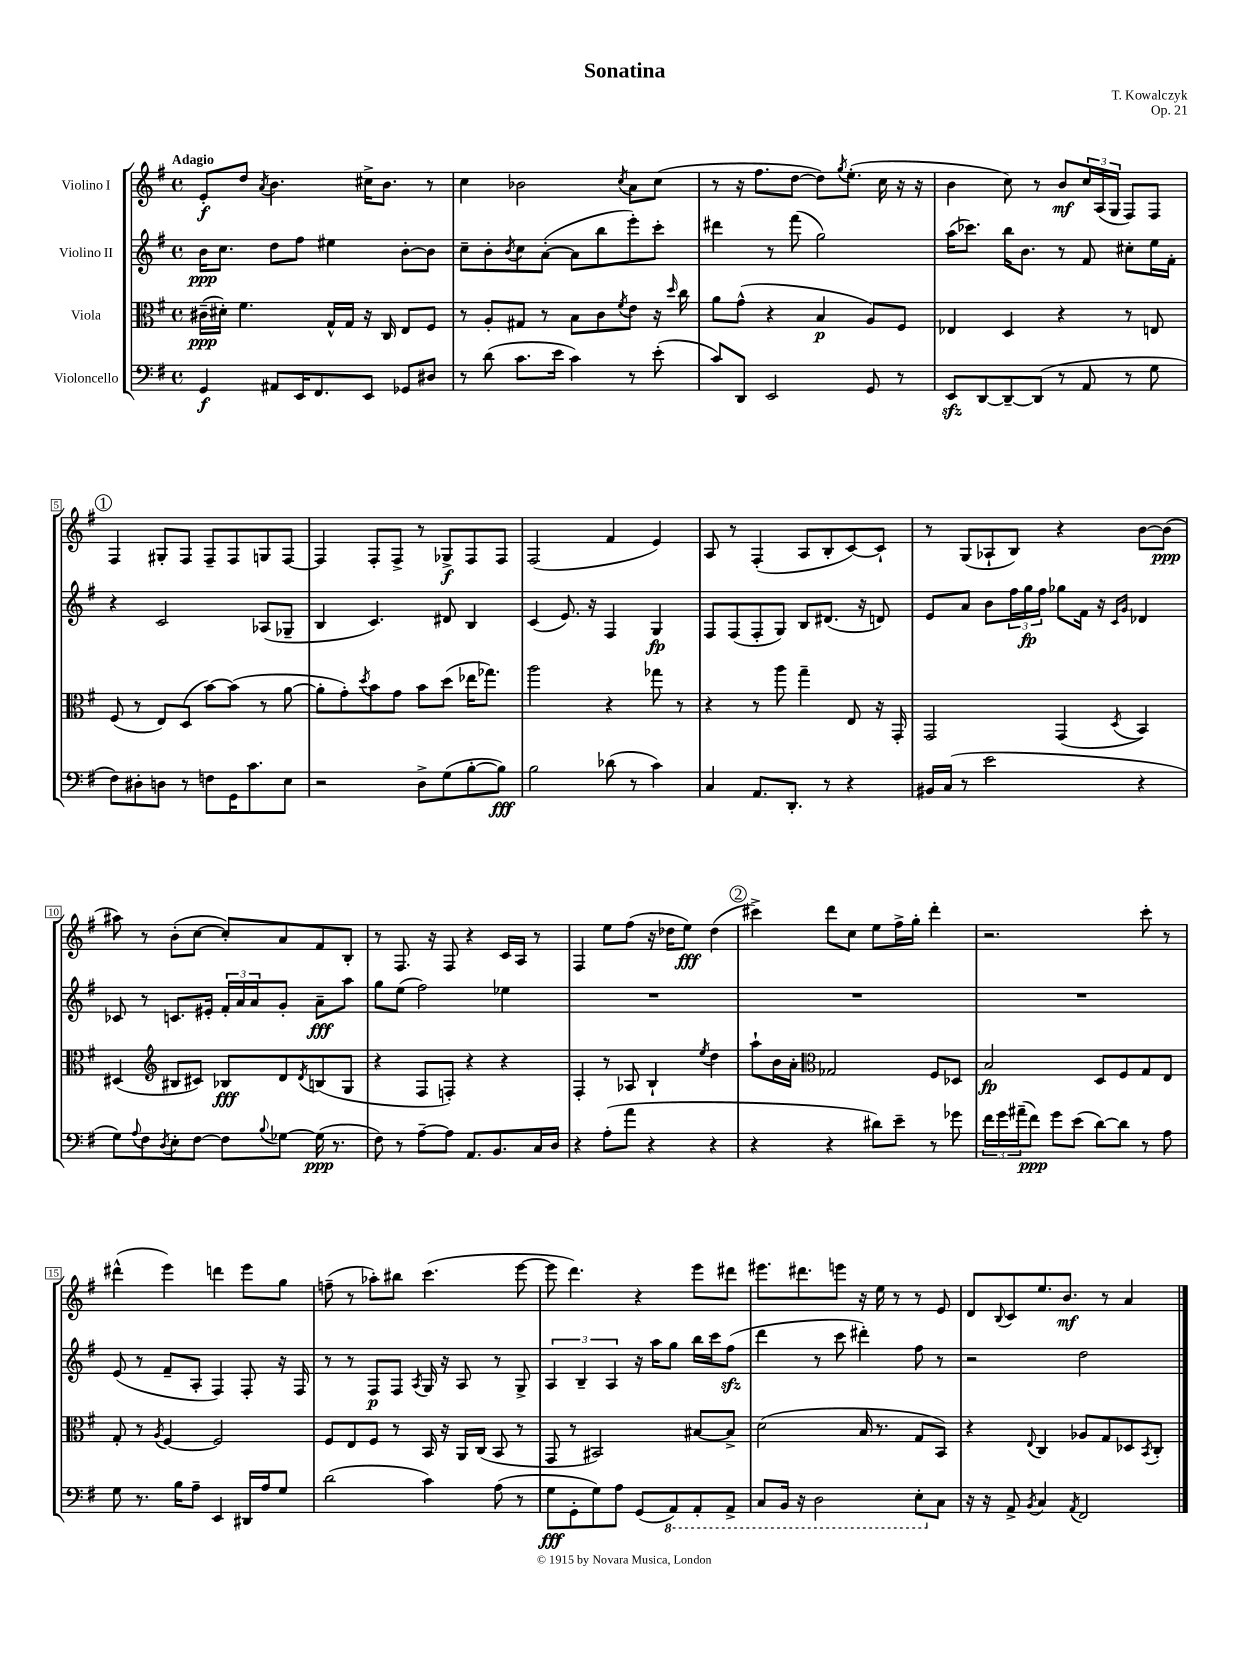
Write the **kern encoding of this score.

**kern	**kern	**kern	**kern
*staff4	*staff3	*staff2	*staff1
*clefF4	*clefC3	*clefG2	*clefG2
*k[f#]	*k[f#]	*k[f#]	*k[f#]
*M4/4	*M4/4	*M4/4	*M4/4
*met(c)	*met(c)	*met(c)	*met(c)
4GG	(16c#~	16b	8e'
.	16d#')	8.cc	.
.	4.f#	.	8dd
.	.	.	8qa
8AA#	.	8dd	4.b
16EE	.	8ff#	.
8.FF#	.	.	.
.	16G^^	4ee#	.
.	16G	.	.
8EE	16r	.	16cc#^
.	16C	.	8.b
8GG-	8E	[8b'	.
8D#	8F#	8b]	8r
=	=	=	=
8r	8r	8cc~	4cc
(8d	8A'	8b'	.
.	.	8qb	.
8.c	8G#	8cc	2b-
.	8r	([8a'	.
16e	.	.	.
4c)	8B	8a]	.
.	8c	8bb	.
.	8qf#	.	8qcc
8r	8e	8eee')	8a
(8e'	16r	8ccc'	(8cc
.	16qqdd	.	.
.	16cc	.	.
=	=	=	=
8c)	8a	4ddd#	8r
8DD	(8g^^	.	16r
.	.	.	8.ff#
2EE	4r	8r	.
.	.	(8fff#	[8dd
.	4B	2gg)	8dd])
.	.	.	8qgg
.	.	.	(8.ee'
8GG	8A)	.	.
.	.	.	16cc
8r	8F#	.	16r
.	.	.	16r
=	=	=	=
8EE	4E-	(16aa	4b
.	.	8.ccc-)	.
[8DD	.	.	.
8DD~_	4D	16bb	8cc)
.	.	8.b	.
(8DD]	.	.	8r
8r	4r	8r	8b
8AA	.	8f#	24cc
.	.	.	(24A
.	.	.	24G
8r	8r	8cc#'	8F#)
8G	8E	16ee	8F#
.	.	16f#'	.
=	=	=	=
8F#)	(8F#	4r	4F#
8D#'	8r	.	.
8D	8E)	2c	8G#'
8r	(8D	.	8F#
8F	[8b)	.	8F#~
16GG	(8b]	.	8F#
8.c	.	.	.
.	8r	(8A-	8G
8E	[8a	8G-~	[8F#
=	=	=	=
2r	8a']	4B	4F#]
.	8g')	.	.
.	8qdd	.	.
.	8b	4.c)	8F#'
.	8g	.	8F#^
8D^	8b	.	8r
(8G	(8dd	8d#	8G-^
[8B'	16ee-	4B	8F#
.	8.gg-)	.	.
8B])	.	.	8F#
=	=	=	=
2B	2aa	(4c	(2F#
.	.	8.e)	.
.	.	16r	.
(8d-	4r	4F#	4f#
8r	.	.	.
4c)	8gg-	4G	4e)
.	8r	.	.
=	=	=	=
4C	4r	8F#	8A
.	.	(8F#	8r
8.AA	8r	8F#'	(4F#'
.	8aa	8G)	.
8.DD'	.	.	.
.	4gg~	8B	8A
8r	.	(8.d#	8B'
4r	8E	.	[8c)
.	.	16r	.
.	16r	8d)	8c`]
.	16GG'	.	.
=	=	=	=
16BB#	2GG	8e	8r
(16C	.	.	.
8r	.	8a	(8G
2e	.	8b	8A-`
.	.	24ff#	8B)
.	.	24gg	.
.	.	24ff#	.
.	(4GG	8gg-	4r
.	.	16f#	.
.	.	16r	.
.	.	16qqc	.
.	8qD	16qqg	.
4r	4BB)	4d-	[8b
.	.	.	(8b]
=	=	=	=
8G)	(4D#	8c-	8aa#)
8qqA	.	.	.
8F#	.	8r	8r
*	*clefG2	*	*
8qD	.	.	.
8E'	8B#	8.c	(8b'
[8F#	8c#)	.	[8cc
.	.	16e#'	.
8F#]	8B-	24f#'	8cc'])
.	.	24a	.
.	.	24a	.
8qqB	.	.	.
[8G-	8d	8g'	8a
.	8qd	.	.
(16G-]	(8B	8a~	8f#
8.r	.	.	.
.	8G	8aa	8B'
=	=	=	=
8F#)	4r	8gg	8r
8r	.	(8ee	8.F#
[8A~	8F#	2ff#)	.
.	.	.	16r
8A]	8F')	.	8F#
8.AA	4r	.	4r
8.BB	.	.	.
.	4r	4ee-	16c
.	.	.	16A
16C	.	.	8r
16D	.	.	.
=	=	=	=
4r	4F#'	1r	4F#
(8A'	8r	.	8ee
8a	8A-	.	(8ff#
4r	4B`	.	16r
.	.	.	16dd-
.	.	.	8ee)
.	8qee	.	.
4r	4dd	.	(4dd-
=	=	=	=
4r	8aa`	1r	4ccc#^)
.	16b	.	.
.	16a'	.	.
*	*clefC3	*	*
4r	2G-	.	8ddd
.	.	.	8cc
8d#)	.	.	8ee
8e~	.	.	16ff#^
.	.	.	16gg'
8r	8F#	.	4ddd'
8g-	8D-	.	.
=	=	=	=
24f#	2B	1r	2.r
24g	.	.	.
(24a#~	.	.	.
8f#)	.	.	.
8g	.	.	.
(8e	.	.	.
[8d)	8D	.	.
8d]	8F#	.	.
8r	8G	.	8ccc'
8A	8E	.	8r
=	=	=	=
8G	8G'	(8e	(4ddd#^^
8.r	8r	8r	.
.	8qA	.	.
.	[4F#	8f#~	4eee)
16B	.	.	.
8A~	.	8A'	.
4EE	2F#]	4F#)	4ddd
16DD#	.	8F#'	8eee
16A	.	.	.
8G	.	16r	8gg
.	.	16F#	.
=	=	=	=
(2d	8F#	8r	(8ff~
.	8E	8r	8r
.	8F#	8F#	8aa-')
.	8r	8F#	8bb#
.	.	8qA	.
4c)	16BB	16G	(4.ccc
.	16r	16r	.
.	16AA	8A	.
.	(16C	.	.
(8A	8BB	8r	.
8r	8r	8G^	[8eee
=	=	=	=
8G	8GG	6A	8eee]
8GG'	8r	.	4.ddd)
.	.	6B~	.
8G)	2BB#)	.	.
.	.	6A	.
8A	.	.	.
(8GG	.	16r	4r
.	.	16aa	.
8AAA)	.	8gg	.
8AAA'	[8B#	16bb	8eee
.	.	16ccc	.
8AAA^	8B#^]	(8ff#	8ddd#
=	=	=	=
8CC	(2d	4ddd	8.eee#
16BBB	.	.	.
16r	.	.	8.ddd#
2DD	.	8r	.
.	.	8ccc	8eee
.	16B	4ddd#')	16r
.	8.r	.	16ee
.	.	.	8r
8EE'	8G	8ff#	8r
8C	8BB)	8r	8e
=	=	=	=
16r	4r	2r	8d
16r	.	.	.
.	.	.	8qqB
8AA^	.	.	8c
8qBB	8qqE	.	.
4C	4C	.	8.ee
.	.	.	8.b
8qAA	.	.	.
2FF#	8A-	2dd	.
.	8G	.	8r
.	8D-	.	4a
.	8qBB	.	.
.	8C'	.	.
==	==	==	==
*-	*-	*-	*-
